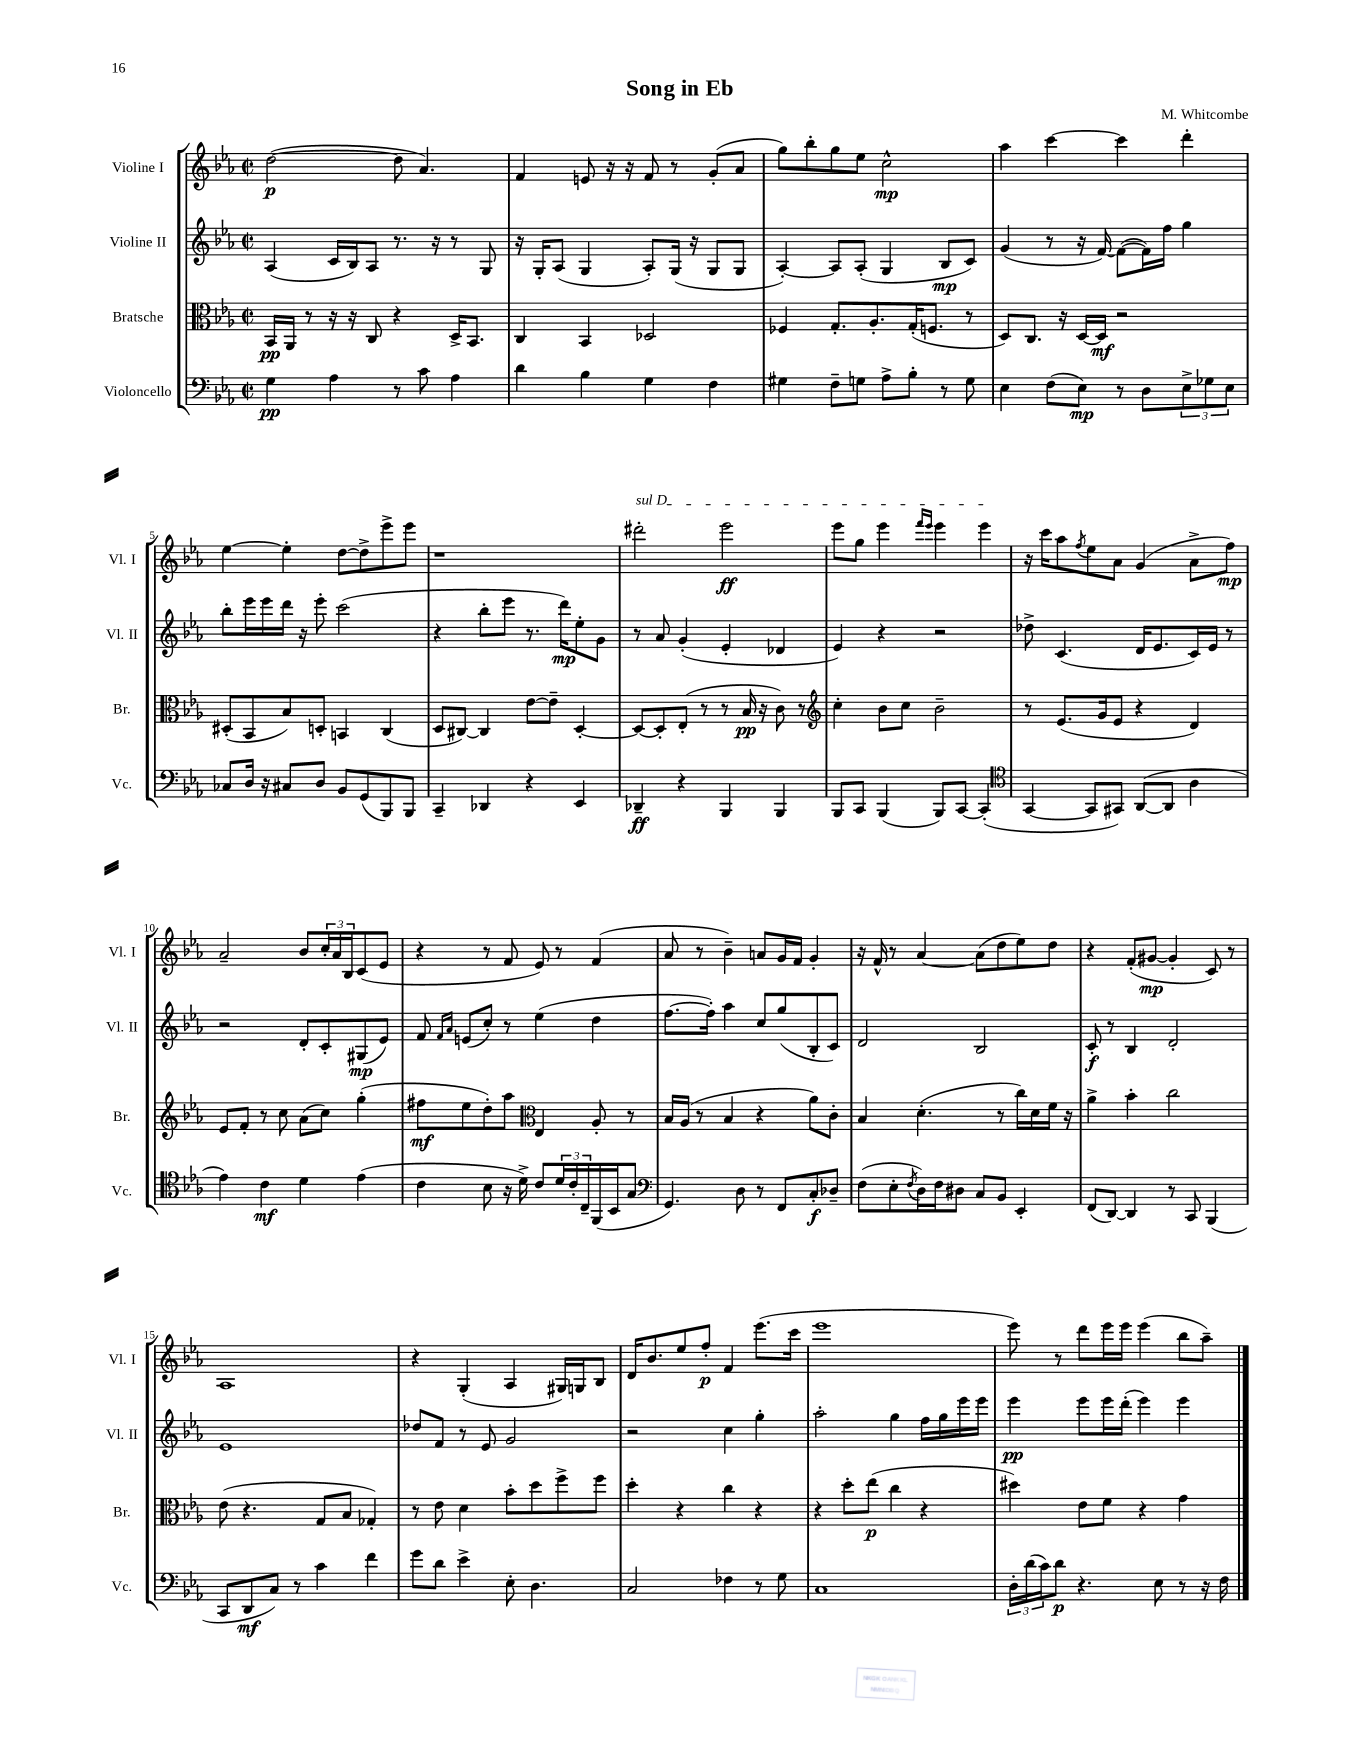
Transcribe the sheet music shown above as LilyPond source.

\header { title = "Song in Eb" composer = "M. Whitcombe" }
<<
\new StaffGroup <<
\new Staff = "s0" \with { instrumentName = "Violine I" shortInstrumentName = "Vl. I" } {
    \clef treble \key ees \major \defaultTimeSignature \time 2/2
    d''2~\p( d''8 aes'4.) |
    f'4 e'8 r16 r16 f'8 r8 g'8-.( aes'8 |
    g''8) bes''8-. g''8 ees''8 c''2-^\mp |
    aes''4 c'''4~ c'''4 d'''4-. |
    ees''4~ ees''4-. d''8~ d''8-> ees'''8-> ees'''8 |
    r1 |
    \once \override TextSpanner.bound-details.left.text = \markup { \italic "sul D" } dis'''2-.\startTextSpan ees'''2\ff |
    ees'''8 g''8 ees'''4 \grace { f'''16 ees'''16 } ees'''4 ees'''4\stopTextSpan |
    r16 c'''16 aes''8 \acciaccatura { f''8 } ees''8 aes'8 g'4( aes'8-> f''8\mp) |
    aes'2-- bes'8 \tuplet 3/2 { c''16-. aes'16 bes16 } c'8( ees'8 |
    r4 r8 f'8 ees'8) r8 f'4( |
    aes'8 r8 bes'4--) a'8 g'16 f'16 g'4-. |
    r16 f'16-^ r8 aes'4~ aes'8( d''8 ees''8) d''8 |
    r4 f'8-.( gis'8~\mp gis'4-. c'8) r8 |
    aes1 |
    r4 g4-.( aes4 gis16) g16 bes8 |
    d'16 bes'8. ees''8 f''8-.\p f'4 ees'''8.( c'''16 |
    ees'''1 |
    ees'''8) r8 d'''8 ees'''16 ees'''16 ees'''4( bes''8 aes''8--) \bar "|." |
}
\new Staff = "s1" \with { instrumentName = "Violine II" shortInstrumentName = "Vl. II" } {
    \clef treble \key ees \major \defaultTimeSignature \time 2/2
    aes4( c'16 bes16) aes8 r8. r16 r8 g8 |
    r16 g16-. aes8( g4 aes8-.) g16( r16 g8 g8 |
    aes4~-.) aes8 aes8-.( g4 bes8\mp c'8) |
    g'4( r8 r16 f'16~) f'8~( f'16) f''16 g''4 |
    bes''8-. ees'''16 ees'''16 d'''16 r16 ees'''8-. c'''2( |
    r4 bes''8-. ees'''8 r8. d'''16\mp) ees''8-. g'8 |
    r8 aes'8 g'4-.( ees'4-. des'4 |
    ees'4) r4 r2 |
    des''8-> c'4.( d'16 ees'8. c'16) ees'16 r8 |
    r2 d'8-. c'8-. gis8\mp( ees'8) |
    f'8 \grace { f'16 aes'16 } e'8( c''8-.) r8 ees''4( d''4 |
    f''8.~ f''16-.) aes''4 c''8 g''8( bes8-. c'8) |
    d'2 bes2 |
    c'8-.\f r8 bes4 d'2-. |
    ees'1 |
    des''8 f'8 r8 ees'8 g'2 |
    r2 c''4 g''4-. |
    aes''2-. g''4 f''16 g''16 ees'''16 ees'''16 |
    ees'''4\pp ees'''8 ees'''16 d'''16-.( ees'''4) ees'''4 \bar "|." |
}
\new Staff = "s2" \with { instrumentName = "Bratsche" shortInstrumentName = "Br." } {
    \clef alto \key ees \major \defaultTimeSignature \time 2/2
    bes,16\pp aes,16 r8 r16 r16 c8 r4 d16-> bes,8. |
    c4 bes,4 des2 |
    fes4 g8.-. aes8.-. g16-.( f8. r8 |
    d8) c8. r16 d16~ d16\mf r2 |
    dis8-.( bes,8 bes8) d8-. b,4 c4( |
    d8 cis8~) cis4 ees'8~ ees'8-- d4~-. |
    d8~ d8-. ees8-.( r8 r8 bes16\pp r16 c'8) r8 |
    \clef treble c''4-. bes'8 c''8 bes'2-- |
    r8 ees'8.( g'16 ees'8 r4 d'4) |
    ees'8 f'8-. r8 c''8 aes'8( c''8) g''4-.( |
    fis''8\mf ees''8 d''8-.) aes''8 \clef alto ees4 aes8-. r8 |
    bes16 aes16( r8 bes4 r4 aes'8) c'8-. |
    bes4 d'4.-.( r8 c''16) d'16 f'16 r16 |
    aes'4-> bes'4-. c''2 |
    ees'8( r4. g8 bes8 ges4-.) |
    r8 ees'8 d'4 bes'8-. d''8 f''8-> f''8 |
    d''4-. r4 c''4 r4 |
    r4 d''8-. ees''8\p( c''4 r4 |
    dis''4) ees'8 f'8 r4 g'4 \bar "|." |
}
\new Staff = "s3" \with { instrumentName = "Violoncello" shortInstrumentName = "Vc." } {
    \clef bass \key ees \major \defaultTimeSignature \time 2/2
    g4\pp aes4 r8 c'8 aes4 |
    d'4 bes4 g4 f4 |
    gis4 f8-- g8 aes8-> bes8-. r8 g8 |
    ees4 f8( ees8\mp) r8 d8 \tuplet 3/2 { ees8-> ges8 ees8 } |
    ces8 d16 r16 cis8 d8 bes,8 g,8( bes,,8) bes,,8 |
    c,4-- des,4 r4 ees,4 |
    des,4--\ff r4 bes,,4 bes,,4 |
    bes,,8 c,8 bes,,4( bes,,8) c,8~ c,4-.( |
    \clef tenor g,4~ g,8 gis,8) aes,8~( aes,8 aes4 |
    ees'4) c'4\mf d'4 ees'4( |
    c'4 bes8 r16 d'16->) c'8 \tuplet 3/2 { d'16 c'16-. c16-- } f,16( bes,16 g8 |
    \clef bass g,4.) d8 r8 f,8 c8-.\f des8-- |
    f8( ees8-. \acciaccatura { f8 } d16) f16 dis8 c8 bes,8 ees,4-. |
    f,8( d,8~) d,4 r8 c,8 bes,,4( |
    c,8 d,8\mf c8) r8 c'4 f'4 |
    g'8 d'8 ees'4-> ees8-. d4. |
    c2 fes4 r8 g8 |
    c1 |
    \tuplet 3/2 { d16-. d'16( c'16) } d'8\p r4. ees8 r8 r16 f16 \bar "|." |
}
>>
>>
